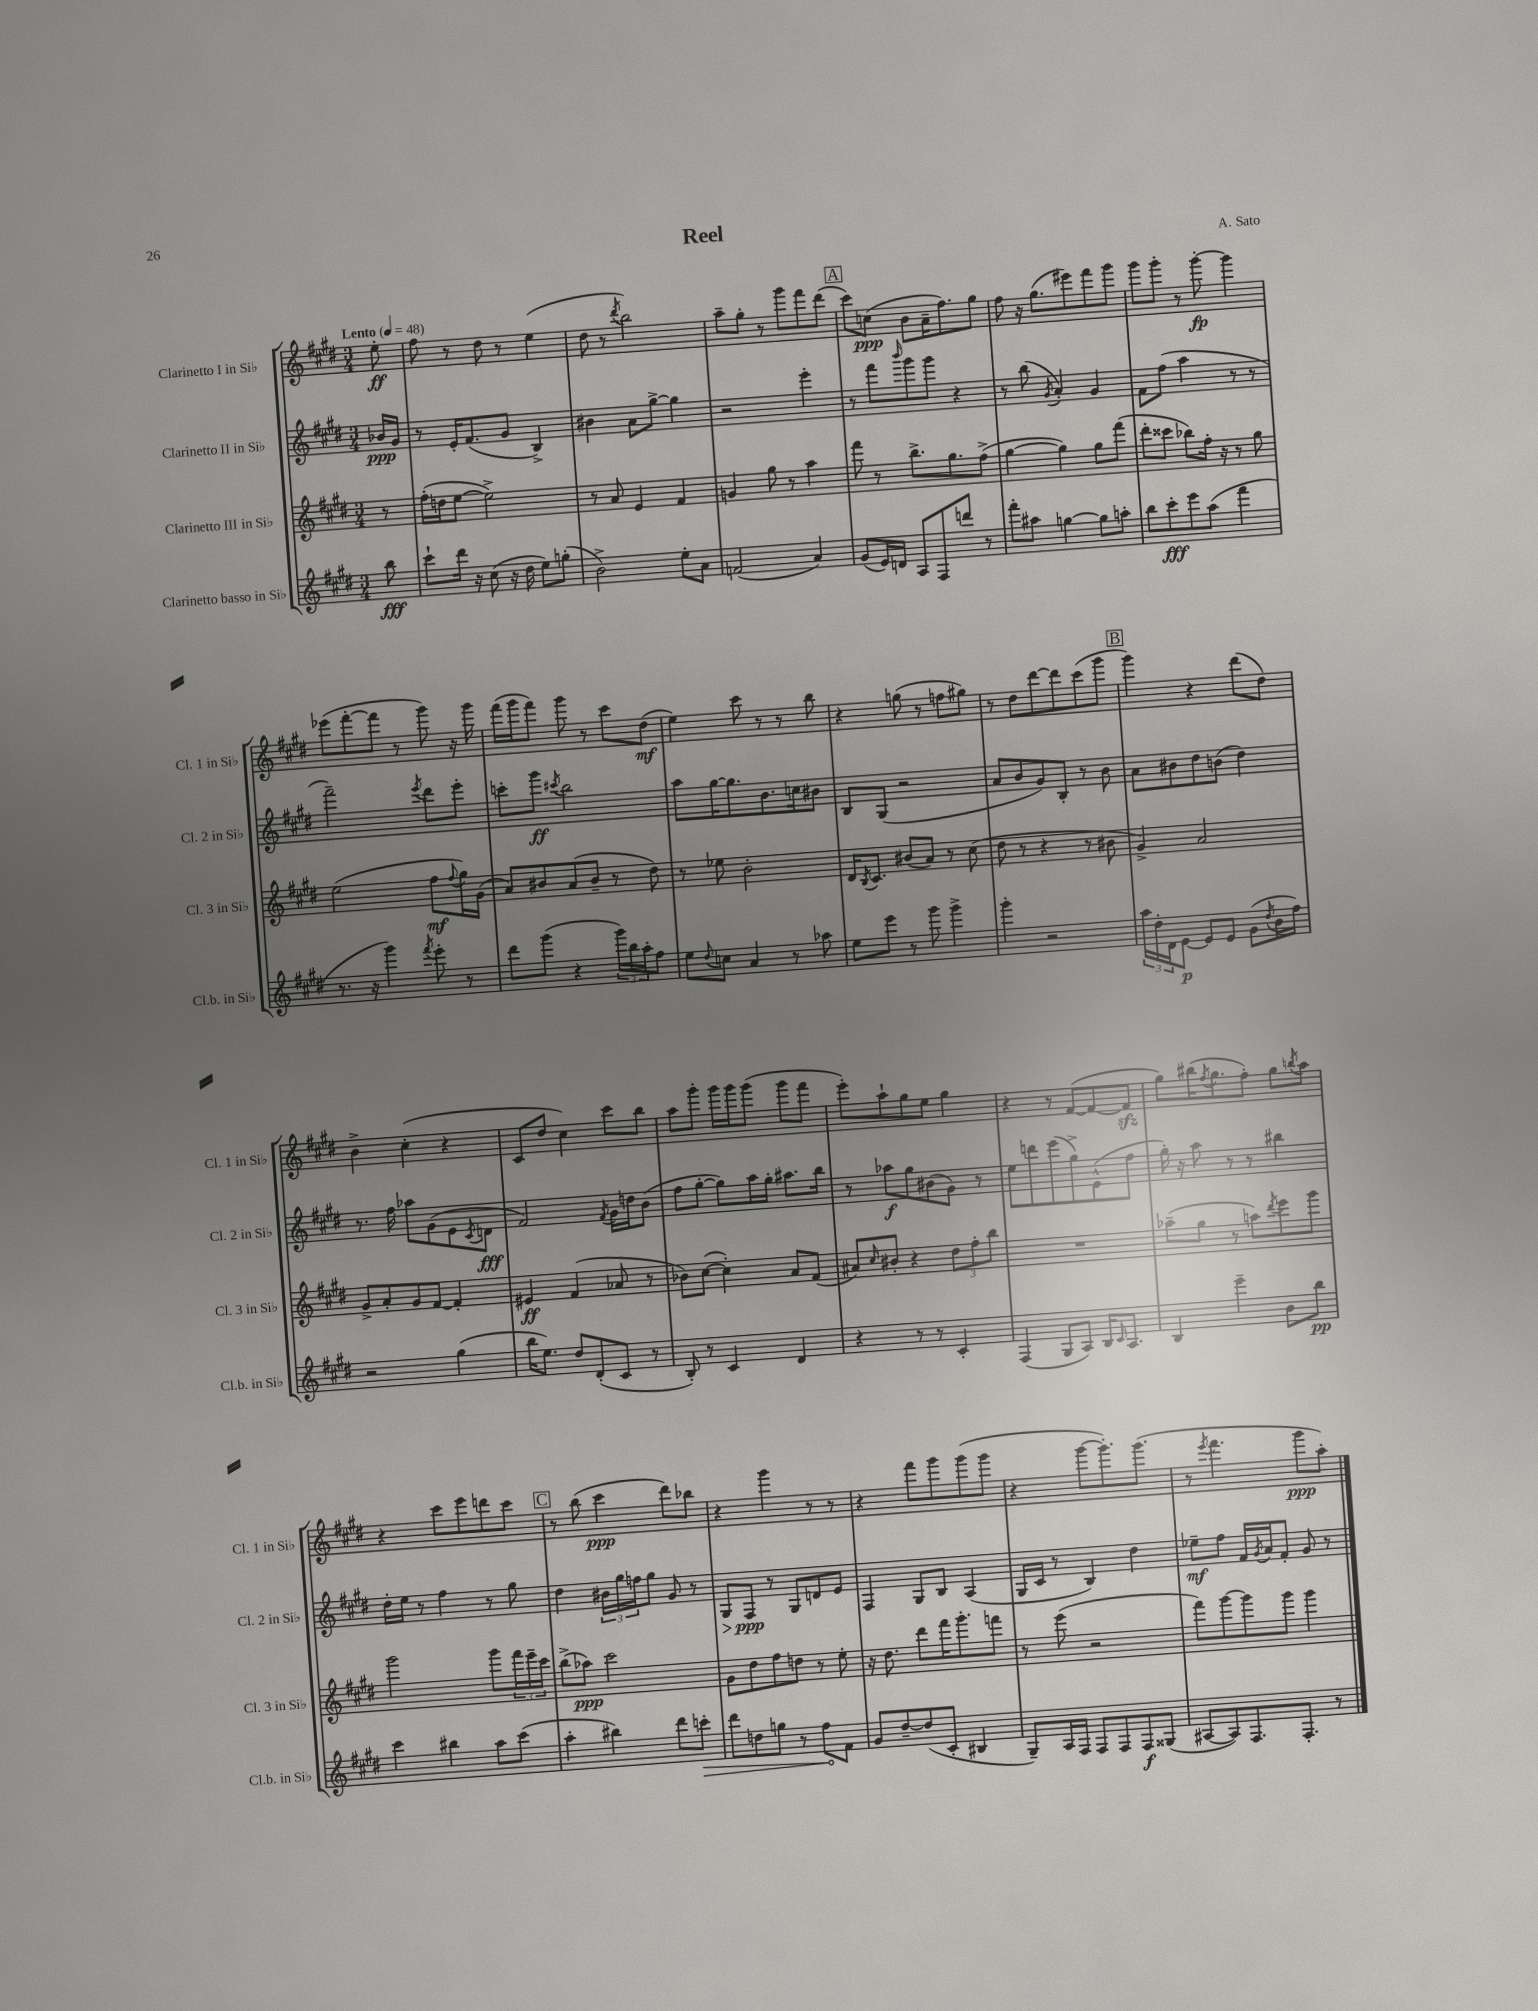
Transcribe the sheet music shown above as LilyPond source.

\header { title = "Reel" composer = "A. Sato" }
<<
\new StaffGroup <<
\new Staff = "s0" \with { instrumentName = "Clarinetto I in Sib" shortInstrumentName = "Cl. 1 in Sib" } {
    \clef treble \key e \major \numericTimeSignature \time 3/4 \partial 8 \tempo "Lento" 4 = 48
    e''8-.\ff |
    fis''8 r8 dis''8 r8 e''4( |
    dis''8 r8 \acciaccatura { dis'''8 } b''2) |
    a''8-- gis''8-. r8 gis'''8 fis'''8 dis'''8( |
    \mark \markup { \box "A" } cis'''8) c''8\ppp( b'8 a'16-- fis''8.) gis''8 |
    fis''8 r16 gis''8.( eis'''8) fis'''8 gis'''8 |
    gis'''8 gis'''8-. r8 gis'''8~-.\fp gis'''4 |
    ees'''8( fis'''8~-. fis'''8 r8 gis'''8) r16 gis'''16 |
    fis'''16( gis'''16 fis'''8) gis'''8 r8 cis'''8 dis''8\mf( |
    e''4) cis'''8 r8 r8 b''8 |
    r4 g''8( r8 f''8 gis''8) |
    r8 dis''8 dis'''8~ dis'''8 cis'''8( gis'''8 |
    \mark \markup { \box "B" } gis'''4) r4 dis'''8( dis''8) |
    b'4-> cis''4-.( r4 |
    cis'8 dis''8 cis''4) cis'''8 b''8 |
    a''8 gis'''8-. gis'''16 gis'''16 gis'''8( gis'''8 fis'''8 |
    e'''8-.) a''8-! gis''8 e''8 gis''4 |
    r4 r8 fis'8~( fis'8~ fis'8\sfz |
    gis''8) bis''16( \acciaccatura { fis''8 } gis''8. fis''8-.) gis''8 \acciaccatura { b''8 } a''8 |
    r4 cis'''8 e'''8 d'''8 cis'''8 |
    \mark \markup { \box "C" } r8 b''8( cis'''4\ppp dis'''8) bes''8 |
    r4 gis'''4 r8 r8 |
    r4 fis'''8 gis'''8 gis'''8( gis'''8 |
    r4 gis'''8~ gis'''8.-.) gis'''8.( |
    r8 \acciaccatura { e'''8 } fis'''4. gis'''8\ppp a''8-.) \bar "|." |
}
\new Staff = "s1" \with { instrumentName = "Clarinetto II in Sib" shortInstrumentName = "Cl. 2 in Sib" } {
    \clef treble \key e \major \numericTimeSignature \time 3/4 \partial 8
    bes'16\ppp gis'16 |
    r8 e'16-. fis'8.( gis'8 b4->) |
    bis'4 a'8 gis''8~-> gis''4 |
    r2 e'''4-. |
    \mark \markup { \box "A" } r8 fis'''8 \grace { b'''16 } gis'''8 gis'''8 r4 |
    r8 b''8( \acciaccatura { gis'8 } a'4-.) gis'4 |
    fis'8 fis''8( a''4 r8 r8 |
    fis'''2--) \acciaccatura { e'''8 } dis'''8 e'''8-. |
    c'''8-. gis'''8\ff \acciaccatura { cis'''8 } b''2 |
    a''8 gis''16~ gis''8. b'8. c''16 bis'8 |
    b8 gis8( r2 |
    a'8 b'8 gis'8) b8-. r8 b'8 |
    \mark \markup { \box "B" } a'8 bis'8 dis''8 b'8( dis''4) |
    r8. fis''16 aes''8 gis'8( e'8 \acciaccatura { cis'8 } d'8\fff |
    fis'2) \acciaccatura { fis'8 } gis'16 d''16 b'8( |
    fis''8 gis''8~-. gis''8) a''16 gis''16-. ais''8. b''16 |
    r8 aes''8\f gis''8 bis'8( gis'8) r8 |
    e''8 d'''8 e'''8( gis''8->) e'8-^( fis''8 |
    gis''16-.) r16 a''8 r8 r8 bis''4 |
    dis''16-. e''16 r8 fis''4 r8 gis''8 |
    \mark \markup { \box "C" } dis''4 \tuplet 3/2 { bis'16 gis''16 f''16 } gis''8 gis'8 r8 |
    gis8\> fis8\ppp\! r8 gis8 d'8 e'8 |
    fis4 gis8 b8 a4( |
    gis16 cis'16 r8 b4) dis''4 |
    ees''8--\mf fis''8 fis'16 \acciaccatura { gis'8 } a'16 fis'8-. gis'8 r8 \bar "|." |
}
\new Staff = "s2" \with { instrumentName = "Clarinetto III in Sib" shortInstrumentName = "Cl. 3 in Sib" } {
    \clef treble \key e \major \numericTimeSignature \time 3/4 \partial 8
    r8 |
    fis''16-.( d''16 e''8~ e''2->) |
    r8 a'8 e'4 fis'4 |
    g'4 gis''8 r8 a''4 |
    \mark \markup { \box "A" } fis'''8 r8 b''8.-> gis''8. fis''8->( |
    gis''4~ gis''4) gis''8 fis'''8( |
    dis'''8-. cisis'''8 bes''8) fis''16-. r16 r8 gis''8 |
    e''2( fis''8\mf \appoggiatura { fis''8 } gis''16) gis'16( |
    a'8) bis'8 a'8( bis'8-- r8 dis''8) |
    r8 ees''8 b'2-. |
    dis'16 \acciaccatura { b8 } cis'8. bis'8( a'8) r8 cis''8( |
    dis''8 r8 r4 r8 bis'8 |
    \mark \markup { \box "B" } gis'4->) a'2 |
    gis'8-> a'8-. gis'8 fis'8~ fis'4-. |
    eis'4\ff fis'4( aes'8 r8 |
    bes'8) cis''8~( cis''4-.) a'8 fis'8( |
    ais'8) \grace { cis''16 } bis'8-. r4 \tuplet 3/2 { dis''8 fis''8-. b''8 } |
    R2. |
    aes''8--( gis''8 r8 a''8) \acciaccatura { dis'''8 } e'''8 gis'''8 |
    gis'''2 gis'''8 \tuplet 3/2 { fis'''16 e'''16-- cis'''16 } |
    \mark \markup { \box "C" } b''8->( aes''8\ppp) cis'''2 |
    gis'8 dis''8 fis''8 d''8 r8 e''8-. |
    r16 dis''8. dis'''8 fis'''16 gis'''8.-. f'''8 |
    r8 e'''8( r2 |
    fis'''8) gis'''8~ gis'''8 gis'''8 gis'''4 \bar "|." |
}
\new Staff = "s3" \with { instrumentName = "Clarinetto basso in Sib" shortInstrumentName = "Cl.b. in Sib" } {
    \clef treble \key e \major \numericTimeSignature \time 3/4 \partial 8
    b''8\fff |
    cis'''8-! dis'''16 r16 cis''8( r16 dis''16 e''8) g''8-.( |
    b'2->) e''8-. a'8 |
    f'2( a'4) |
    \mark \markup { \box "A" } gis'8( e'16) d'16 a8 fis8 d'''8 r8 |
    fis'''8-. ais''8 g''4~ g''8 a''8-. |
    b''8 cis'''8-.\fff e'''8 a''8( fis'''4 |
    r8. r16 gis'''4) \acciaccatura { fis'''8 } e'''8-. r8 |
    dis'''8 gis'''8( r4 \tuplet 3/2 { gis'''16) b''16 a''16-. } fis''8 |
    e''8 \appoggiatura { dis''8 } c''8 a'4 r8 aes''8 |
    e''8 e'''8 r8 gis'''8 gis'''4-> |
    gis'''4-. r2 |
    \mark \markup { \box "B" } \tuplet 3/2 { a''16 dis''16-. dis'16 } e'8~\p e'8 e'8 gis'8( \acciaccatura { dis''8 } b'16 fis''16) |
    r2 gis''4( |
    b''16 e''8.) dis''8 dis'8-.( cis'8 r8 |
    b8-.) r8 cis'4 dis'4 |
    r4 r8 r8 cis'4-. |
    fis4( gis8 a8) b16 \grace { cis'16 } a8. |
    b4 e'''4-- b'8 b''8\pp |
    cis'''4 bis''4 a''8 cis'''8( |
    \mark \markup { \box "C" } a''4-. bis''4) dis'''8 \once \override Hairpin.circled-tip = ##t c'''8-.\> |
    dis'''8 d''8 g''8 r8 fis''8\! fis'8 |
    gis'8 dis''8~-- dis''8( cis'8-. bis4 |
    gis8--) a16 fis16 fis8 fis8 fis8\f gisis8( |
    ais8~ ais8) fis8. fis8.-. r8 \bar "|." |
}
>>
>>
\layout { \context { \Score \remove "Bar_number_engraver" } }
